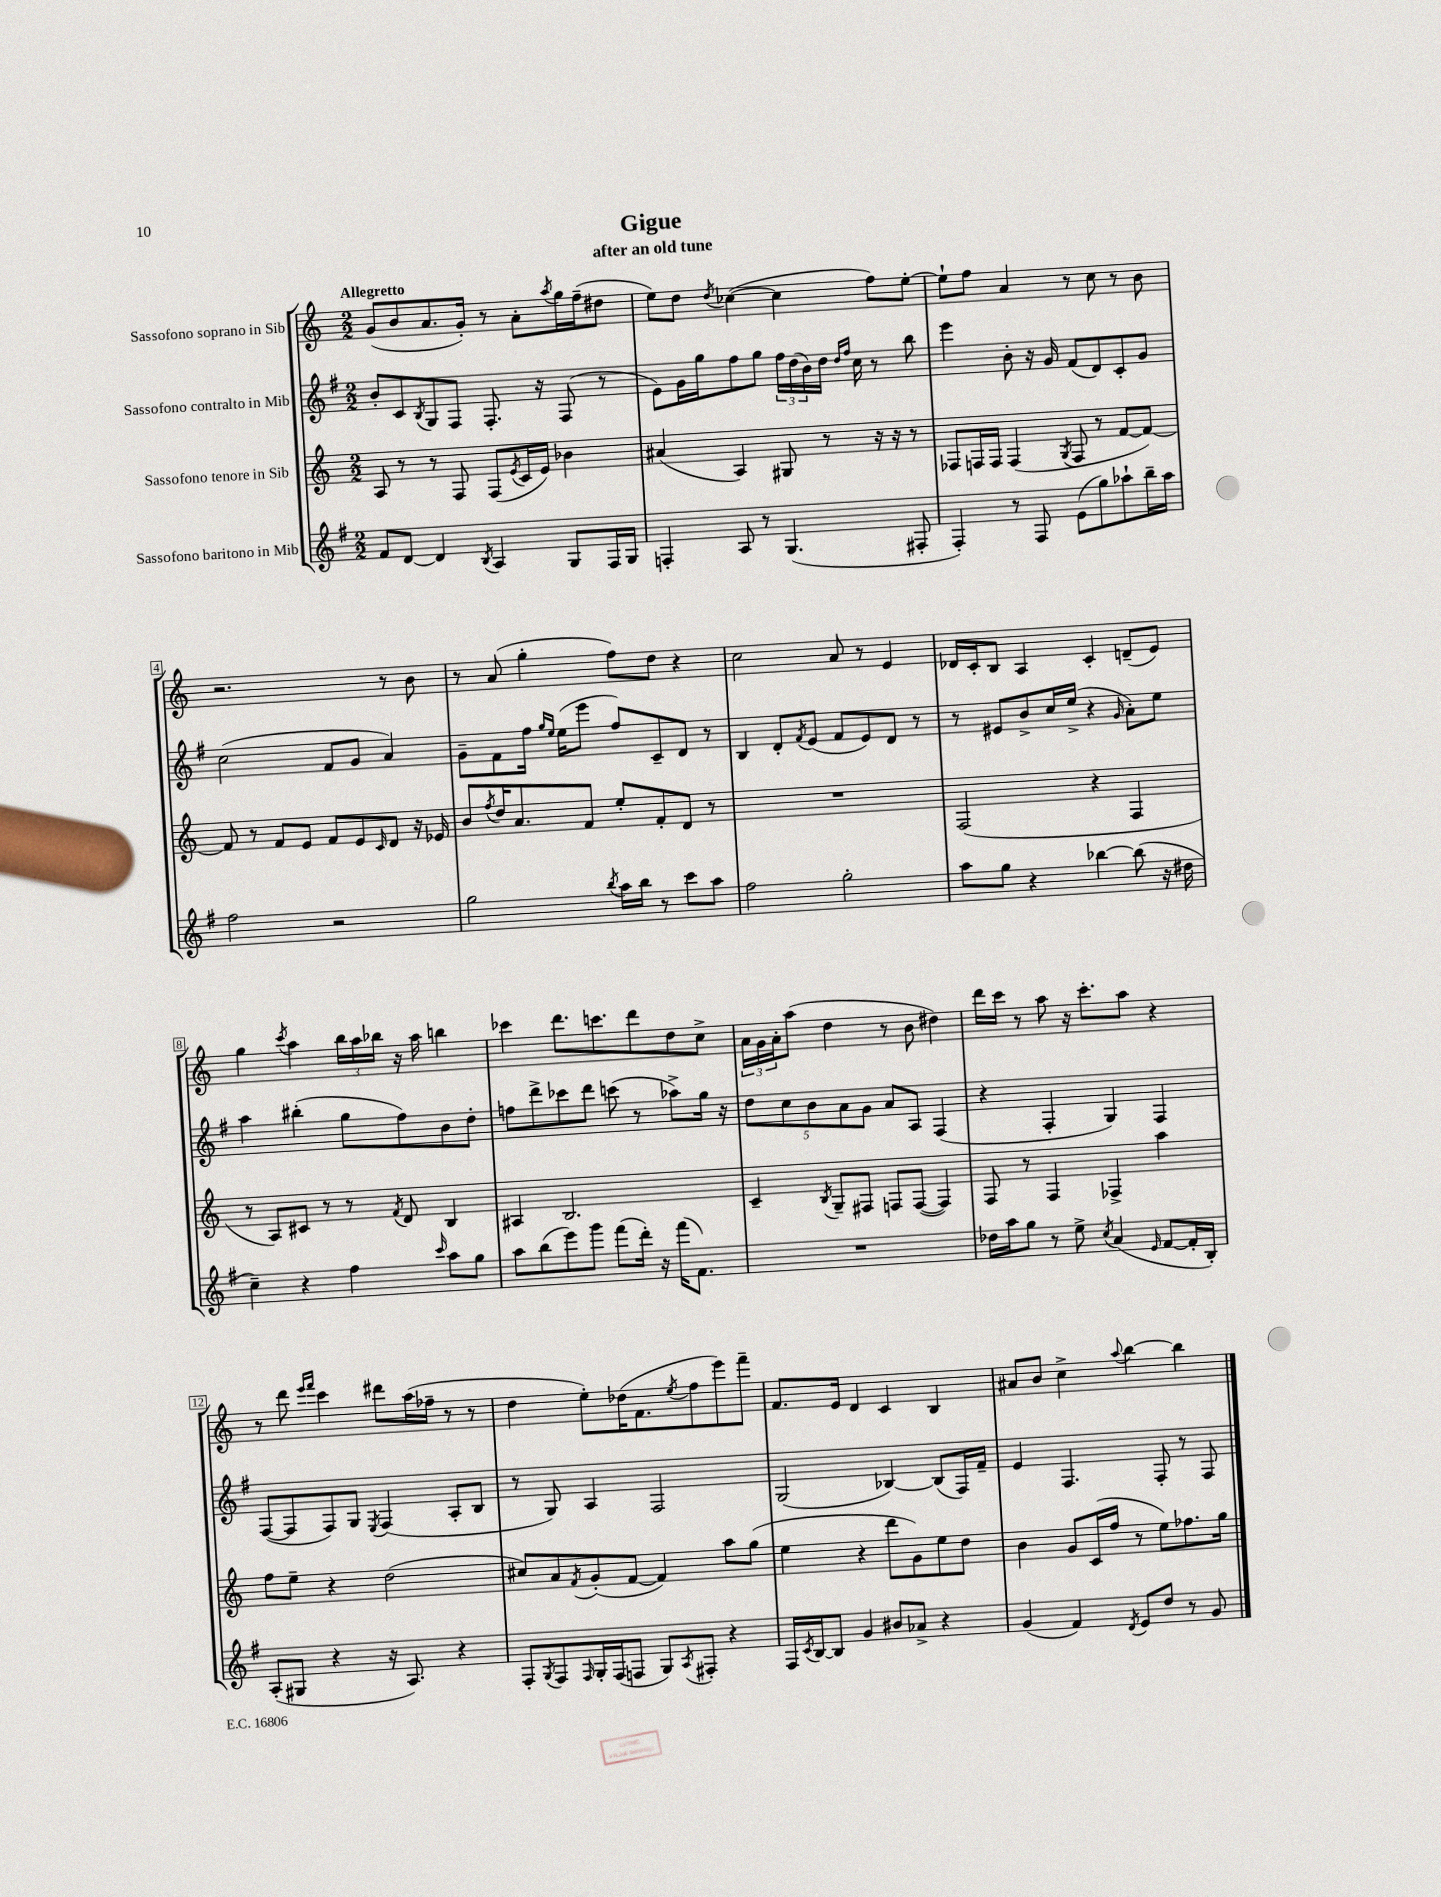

**kern	**kern	**kern	**kern
*part4	*part3	*part2	*part1
*staff4	*staff3	*staff2	*staff1
*I"Sassofono baritono in Mib	*I"Sassofono tenore in Sib	*I"Sassofono contralto in Mib	*I"Sassofono soprano in Sib
*clefG2	*clefG2	*clefG2	*clefG2
*k[f#]	*k[]	*k[f#]	*k[]
*M2/2	*M2/2	*M2/2	*M2/2
=1	=1	=1	=1
!	!	!	!LO:TX:a:B:t=Allegretto
8f#/L	8A/	8b'/L	(8g/L
[8d/J	8r	8c/	8b/
.	.	8qB/	.
4d/]	8r	8G/	8.a/
.	8F/	8F#/J	.
.	.	.	16g'/Jk)
8qB/	.	.	.
4A/	(8F/L	8.F#'/	8r
.	8qe/	.	.
.	16c/L	.	8a'\L
.	16e/JJ)	16r	.
.	.	.	8qaa/
8G/L	4b-X\	(8F#/	16gg\L
.	.	.	(16ff~\J
16F#/L	.	8r	8dd#X\J
16G/JJ	.	.	.
=2	=2	=2	=2
4Fn'/	(4a#X/	8e\L)	8ee\L)
.	.	16g\L	8dd\J
.	.	16gg\J	.
.	.	.	8qdd/
8A/	4A/)	8ff#\	([4cc-X\
8r	.	8gg\J	.
(4.G/	8G#X/	24ff#\LL	4cc-\]
.	.	(24dd\	.
.	.	24b\)	.
.	8r	16dd\JJ	.
.	.	16qqdd/LL	.
.	.	16qqff#/JJ	.
.	.	16cc\	.
.	16r	8r	8ff\L)
.	16r	.	.
8F#X'/	8r	8bb\	[8ee'\J
=3	=3	=3	=3
4F#'/)	8F-X/L	4eee\	8ee`\L]
.	16Fn/L	.	8ff\J
.	16F/JJ	.	.
8r	(4F/	8b'\	4a/
8F#/	.	16r	.
.	.	16g/	.
.	8qG/	.	.
(8e\L	8F/	(8f#/L	8r
8gg\)	8r	8d/)	8cc\
8aa-X`\	[8f/L	8c'/	8r
16bb~\L	8f/J_)	8g/J	8b\
16aa-\JJ	.	.	.
!!LO:LB:g=z
=4	=4	=4	=4
2ff#\	8f/]	(2cc\	2.r
.	8r	.	.
.	8f/L	.	.
.	8e/J	.	.
2r	8f/L	8f#/L	.
.	8e/	8g/J	.
.	16qqc/	.	.
.	8d/J	4a/)	8r
.	16r	.	8b\
.	16e-X/	.	.
=5	=5	=5	=5
2gg\	8b/L	8g~\L	8r
.	8qff/	.	.
.	16dd/K	8f#\	(8a/
.	8.a/	.	.
.	.	16ff#\Jk	4gg'\
.	.	16qqgg/LL	.
.	.	16qqee/JJ	.
.	.	(16ee\KL	.
.	8f/J	8eee\J	.
8qbb/	.	.	.
16aa\LL	8ee'/L	8ff#/L)	8ff\L)
16bb\JJ	.	.	.
8r	8f'/	8c~/	8dd\J
8ccc\L	8d/J	8d/J	4r
8aa\J	8r	8r	.
=6	=6	=6	=6
2ff#\	1r	4B/	2cc\
.	.	8d'/L	.
.	.	8qf#/	.
.	.	(8e/J	.
2gg'\	.	8f#/L	8a/
.	.	8e/)	8r
.	.	8d/J	4e/
.	.	8r	.
=7	=7	=7	=7
8aa\L	(2F/	8r	16d-X/LL
.	.	.	16c'/J
8gg\J	.	8e#X/L	8B/J
4r	.	8b^/	4A/
.	.	16cc/L	.
.	.	(16ee^/JJ	.
[4bb-X\	4r	4r	4c'/
.	.	16qqg/	.
(8bb-\]	4F/	8a'\L)	(8dn~/L
16r	.	8ee\J	8e/J)
16dd#X\	.	.	.
!!LO:LB:g=z
=8	=8	=8	=8
4cc~\)	8r	4aa\	4gg\
.	8A/L)	.	.
.	.	.	8qccc/
4r	8c#X/J	(4bb#X'\	4aa\
.	8r	.	.
4ff#\	8r	8gg\L	24bb\LL
.	.	.	24aa\
.	.	.	24bb-X\JJ
.	8qf/	.	.
.	8d/	8ff#\)	16r
.	.	.	16aa\
16qqccc/	.	.	.
8aa\L	4B/	8b\	4bbn\
8gg\J	.	8dd'\J	.
=9	=9	=9	=9
8aa\L	4A#X/	8ffn\L	4ccc-X\
(8bb\	.	8ddd^\	.
8eee\)	2.B/	8ccc-X\	8.ddd\L
8ggg\J	.	8ddd\J	.
.	.	.	8.cccn\
(8fff#\L	.	(8cccn\	.
16ddd'\Jk)	.	8r	8ddd\
16r	.	.	.
(16fff#\KL	.	8aa-X^\L)	8dd\
8.f#\J)	.	.	.
.	.	16gg\Jk	8cc^\J
.	.	16r	.
=10	=10	=10	=10
1r	4c~/	10dd\L	24a\LL
.	.	.	24g\
.	.	.	24a'\J
.	.	10cc\	.
.	.	.	(8aa\J
.	.	10b\	.
.	8qB/	.	.
.	8G~/L	.	4dd\
.	.	10a\	.
.	8F#X/J	.	.
.	.	10g\J	.
.	8Fn/L	8a/L	8r
.	([8F/J	8A/J	8b\
.	4F/])	(4F#/	4dd#X\)
=11	=11	=11	=11
16dd-X\LL	8F/	4r	16ddd\LL
16aa\J	.	.	16ccc\JJ
8gg\J	8r	.	8r
8r	4F/	4F#'/	8aa\
8ee^\	.	.	16r
.	.	.	8.ccc'\L
8qcc/	.	.	.
(4a/	4F-X^/	4G/)	.
.	.	.	8aa\J
16qqe/	.	.	.
[8f#/L	4aa\	4F#/	4r
16f#'/L]	.	.	.
16B'/JJ)	.	.	.
!!LO:LB:g=z
=12	=12	=12	=12
(8A'/L	8ff\L	([8F#/L	8r
8G#X/J	8ee~\J	8F#/]	8ddd\
.	.	.	16qqeee/LL
.	.	.	16qqfff/JJ
4r	4r	8F#/)	4ccc\
.	.	8G/J	.
.	.	8qE/	.
16r	(2dd\	(4F#/	8ddd#X\L
8.A/)	.	.	.
.	.	.	(16aa\L
.	.	.	16ff-X~\JJ
4r	.	8A'/L	8r
.	.	8B/J	8r
=13	=13	=13	=13
8F#'/L	8cc#X/L)	8r	4dd\
8qG/	.	.	.
8F#/	8a/	8G/)	.
16qqF#/	8qf/	.	.
16G'/L	(8g'/	4A/	8ee'\L)
(16F#/J	.	.	.
8Fn/J	[8f/J	.	(16dd-X\K
.	.	.	8.f\
8G/L)	4f/])	2F#/	.
8qA/	.	.	8qee/
8F#X'/J	.	.	8ff\
4r	8aa\L	.	8eee\)
.	(8gg\J	.	8fff~\J
=14	=14	=14	=14
16F#/LL	4ee\	(2G/	8.f/L
8qc/	.	.	.
[16B/J	.	.	.
8B/J]	.	.	.
.	.	.	16e/Jk
4g/	4r	.	4d/
8b#X/L	8ddd\L	[4B-X/)	4c/
8a-X^/J	8g\)	.	.
4r	8ee\	(8B-/L]	4B/
.	8dd\J	16F#/L)	.
.	.	16f#~/JJ	.
=15	=15	=15	=15
(4g/	4b\	4e/	8a#X/L
.	.	.	8b/J
4f#/)	8g/L	4.F#/	4cc^\
.	(16c/L	.	.
.	16ff/JJ	.	.
8qd/	.	.	8qqaa/
8e/L	8r	.	[4bb\
8dd/J	8ee\L)	8F#'/	.
8r	8.ff-X\	8r	4bb\]
8g/	.	8F#/	.
.	16gg\Jk	.	.
==	==	==	==
*-	*-	*-	*-
